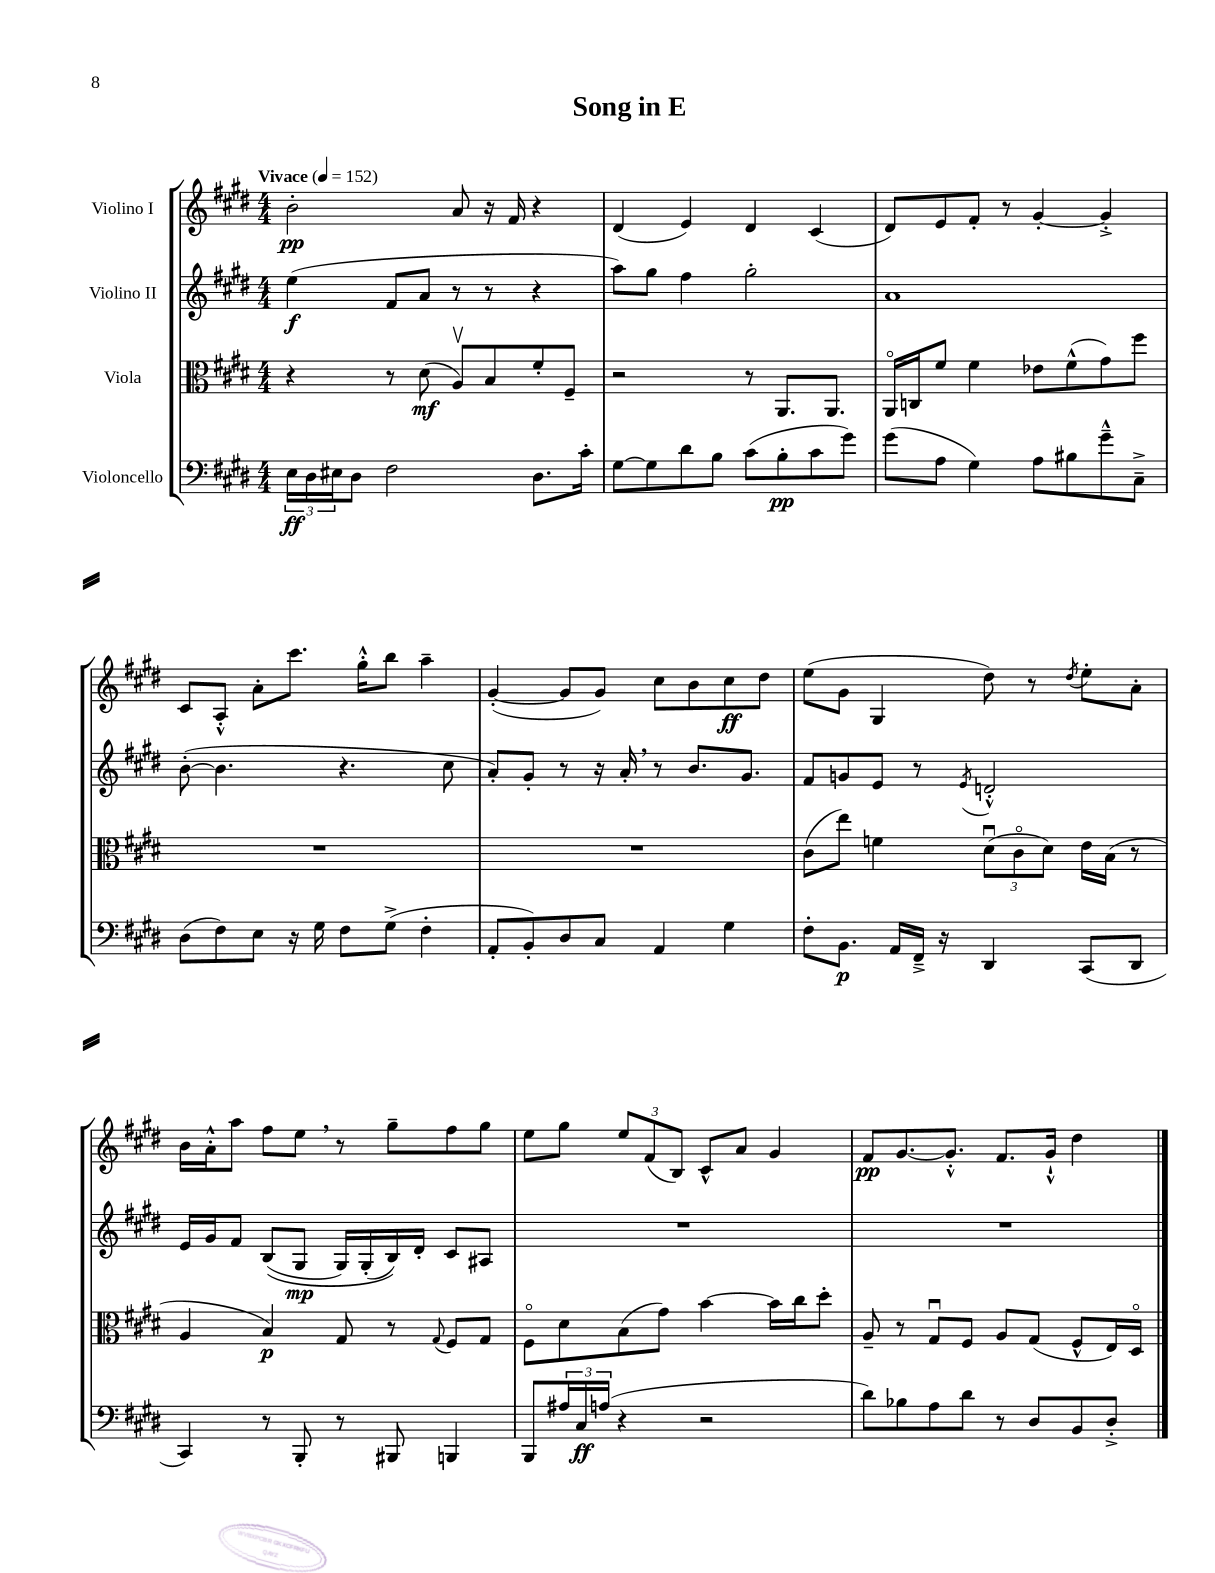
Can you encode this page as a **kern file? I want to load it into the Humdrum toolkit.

**kern	**kern	**kern	**kern
*staff4	*staff3	*staff2	*staff1
*clefF4	*clefC3	*clefG2	*clefG2
*k[f#c#g#d#]	*k[f#c#g#d#]	*k[f#c#g#d#]	*k[f#c#g#d#]
*M4/4	*M4/4	*M4/4	*M4/4
*MM152	*MM152	*MM152	*MM152
24E\LL	4r	(4ee\	2b'\
24D#\	.	.	.
24E#\J	.	.	.
8D#\J	.	.	.
2F#\	8r	8f#/L	.
.	(8d#\	8a/J	.
.	8Av/L)	8r	8a/
.	8B/	8r	16r
.	.	.	16f#/
8.D#\L	8f#'/	4r	4r
.	8F#~/J	.	.
16c#'\Jk	.	.	.
=	=	=	=
[8G#\L	2r	8aa\L)	(4d#/
8G#\]	.	8gg#\J	.
8d#\	.	4ff#\	4e/)
8B\J	.	.	.
(8c#\L	8r	2gg#'\	4d#/
8B'\	8.AA/L	.	.
8c#\	.	.	(4c#/
.	8.AA/J	.	.
8g#\J)	.	.	.
=	=	=	=
(8g#\L	16AAo/LL	1a	8d#/L)
.	16C/J	.	.
8A\J	8f#/J	.	8e/
4G#\)	4f#\	.	8f#'/J
.	.	.	8r
8A\L	8e-\L	.	[4g#'/
8B#\	(8f#^^\	.	.
8g#~^^\	8g#\)	.	4g#'^/]
8C#~^\J	8ff#\J	.	.
=	=	=	=
(8D#\L	1r	([8b'\	8c#/L
8F#\)	.	4.b\]	8A'^^/J
8E\J	.	.	8a'\L
16r	.	.	8.ccc#\J
16G#\	.	.	.
8F#\L	.	4.r	.
.	.	.	16gg#'^^\LK
(8G#^\J	.	.	8bb\J
4F#'\	.	.	4aa~\
.	.	8cc#\	.
=	=	=	=
8AA'/L	1r	8a'/L)	([4g#'/
8BB'/)	.	8g#'/J	.
8D#/	.	8r	8g#/]L
8C#/J	.	16r	8g#/J)
.	.	16a'/	.
4AA/	.	8r	8cc#\L
.	.	8.b/L	8b\
4G#\	.	.	8cc#\
.	.	8.g#/J	.
.	.	.	8dd#\J
=	=	=	=
8F#'\L	(8c#\L	8f#/L	(8ee\L
8.BB\J	8ee\J)	8g/	8g#\J
.	4f\	8e/J	4G#/
16AA/LL	.	.	.
16FF#~^/JJ	.	8r	.
16r	.	.	.
.	.	8qe/	.
4DD#/	(12d#u\L	2d'^^/	8dd#\)
.	12c#o\	.	.
.	.	.	8r
.	12d#\J)	.	.
.	.	.	8qdd#/
(8CC#/L	16e\LL	.	8ee'\L
.	(16B\JJ	.	.
8DD#/J	8r	.	8a'\J
=	=	=	=
4CC#/)	4A/	16e/LL	16b\LL
.	.	16g#/J	16a'^^\J
.	.	8f#/J	8aa\J
8r	4B/)	&((8B/L	8ff#\L
8BBB'/	.	8G#/J	8ee\J
8r	8G#/	16G#/LL)	8r
.	.	(16G#'/	.
8BBB#/	8r	16B/)&)	8gg#~\L
.	.	16d#'/JJ	.
.	8qqG#/	.	.
4BBB/	8F#/L	8c#/L	8ff#\
.	8G#/J	8A#/J	8gg#\J
=	=	=	=
8BBB/L	8F#o\L	1r	8ee\L
24A#/L	8d#\	.	8gg#\J
24C#/	.	.	.
(24A/JJ	.	.	.
4r	(8B\	.	12ee/L
.	.	.	(12f#/
.	8g#\J)	.	.
.	.	.	12B/J)
2r	[4b\	.	8c#^^/L
.	.	.	8a/J
.	16b\]LL	.	4g#/
.	16cc#\J	.	.
.	8dd#'\J	.	.
=	=	=	=
8d#\L)	8A~/	1r	8f#/L
8B-\	8r	.	[8.g#/
8A\	8G#u/L	.	.
.	.	.	8.g#'^^/]J
8d#\J	8F#/J	.	.
8r	8A/L	.	8.f#/L
8D#/L	(8G#/J	.	.
.	.	.	16g#`^^/Jk
8BB/	8F#^^/L	.	4dd#\
8D#'^/J	16E/L)	.	.
.	16D#o/JJ	.	.
==	==	==	==
*-	*-	*-	*-
